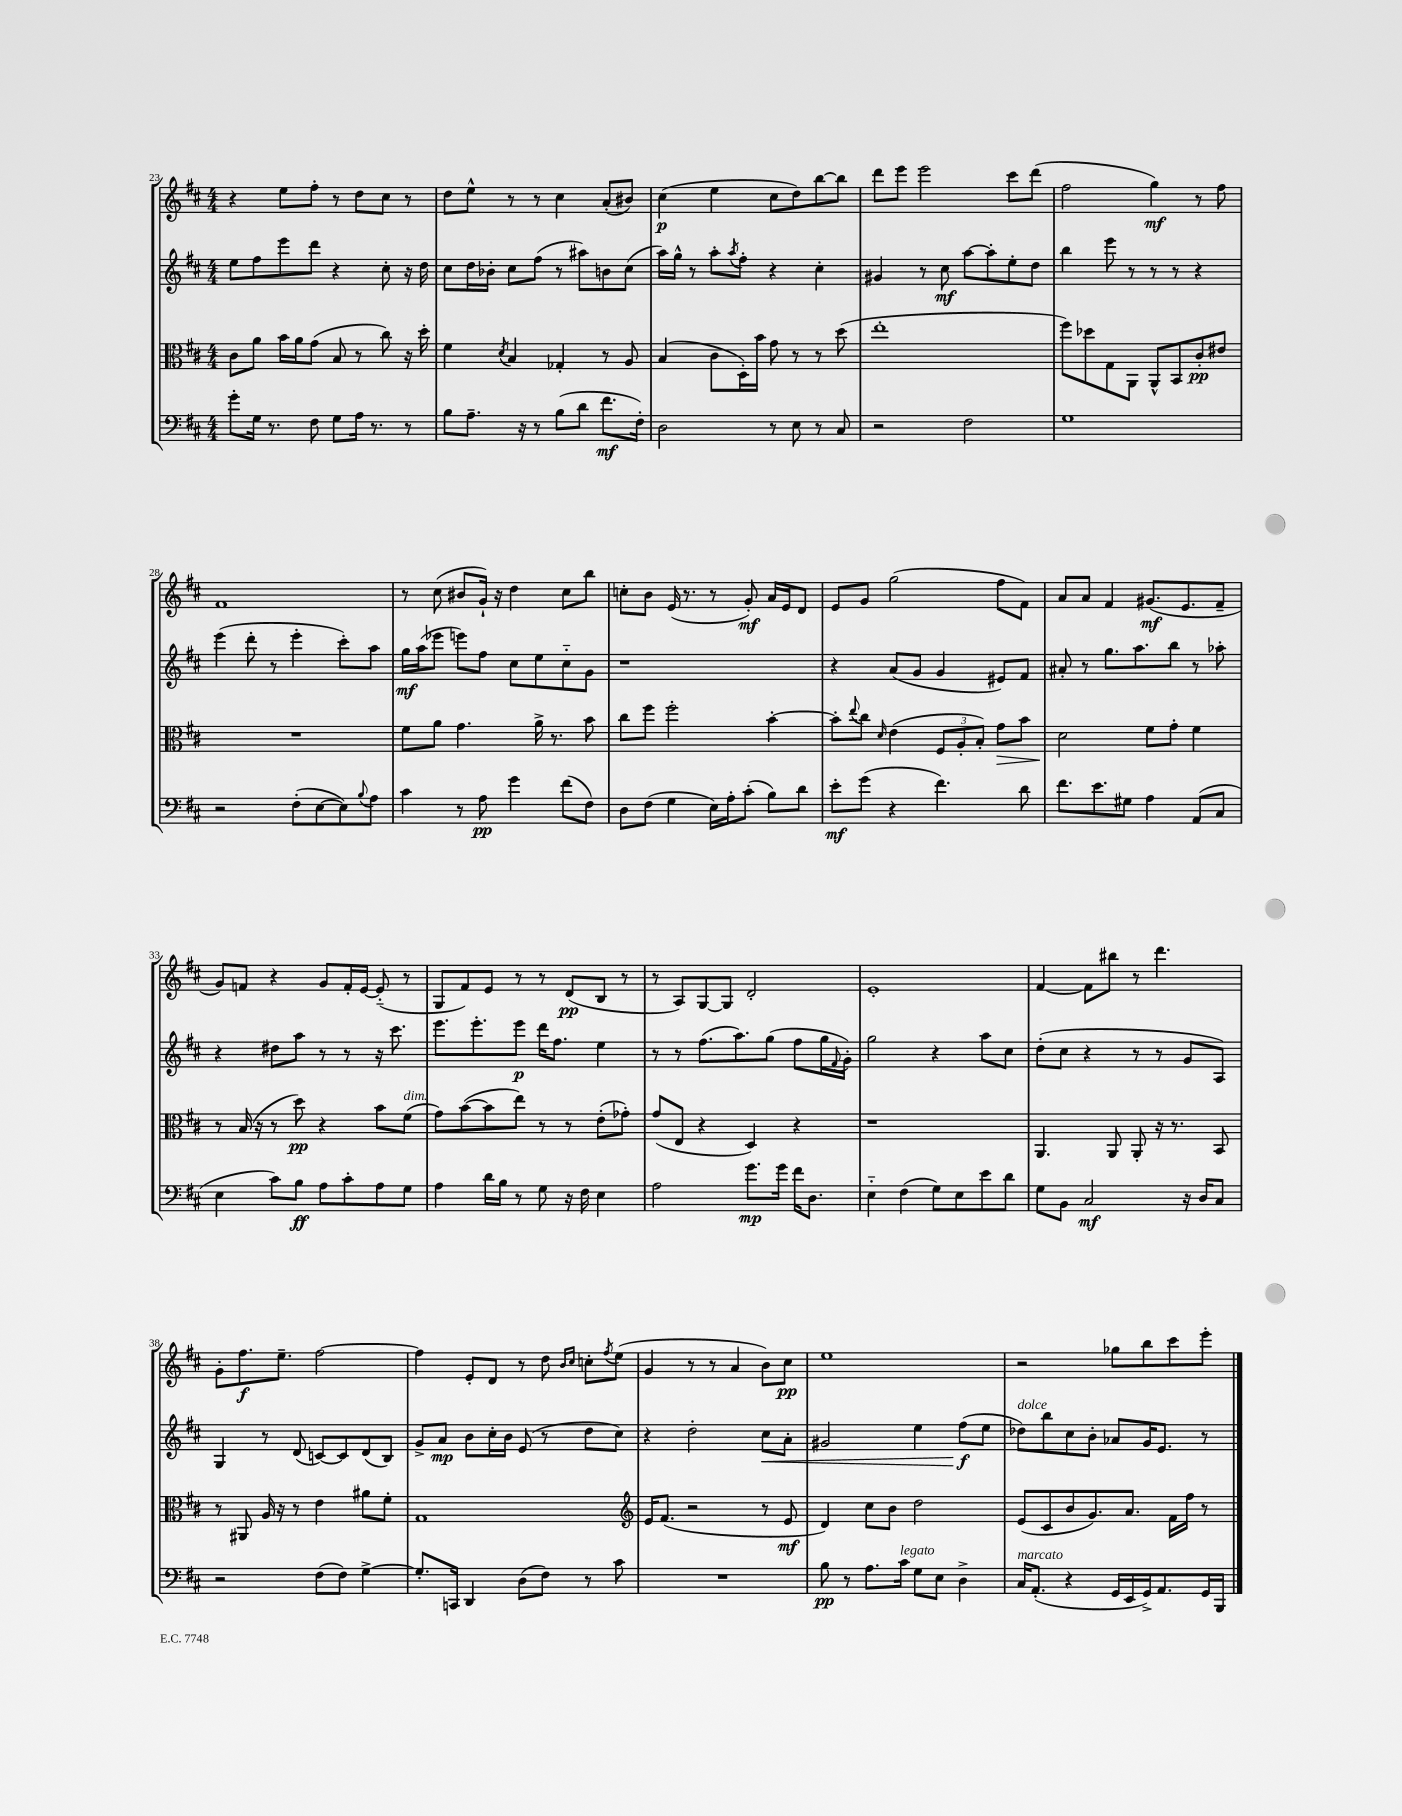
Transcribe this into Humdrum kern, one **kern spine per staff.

**kern	**kern	**kern	**kern
*staff4	*staff3	*staff2	*staff1
*clefF4	*clefC3	*clefG2	*clefG2
*k[f#c#]	*k[f#c#]	*k[f#c#]	*k[f#c#]
*M4/4	*M4/4	*M4/4	*M4/4
8g'\L	8c#\L	8ee\L	4r
16G\Jk	8a\J	8ff#\	.
8.r	.	.	.
.	16b\LL	8eee\	8ee\L
.	16a\J	.	.
8F#\	(8g\J	8ddd\J	8ff#'\J
8G\L	8B/	4r	8r
16A\Jk	8r	.	8dd\L
8.r	.	.	.
.	8cc#\)	8cc#'\	8cc#\J
8r	16r	16r	8r
.	16dd'\	16dd\	.
=	=	=	=
8B\L	4f#\	8cc#\L	8dd\L
8.A~\J	.	16dd\L	8ee^^\J
.	.	16b-'\JJ	.
.	8qd/	.	.
.	4B/	8cc#\L	8r
16r	.	.	.
8r	.	(8ff#\J	8r
(8B\L	4G-'/	8r	4cc#\
8d\J	.	8aa#\L)	.
8.f#\L	8r	8b\	(8a'/L
.	8A/	(8cc#\J	8b#/J)
16F#'\Jk)	.	.	.
=	=	=	=
2D\	(4B/	16aa\LL)	(4cc#\
.	.	16gg^^\JJ	.
.	.	8r	.
.	8c#\L	8aa'\L	4ee\
.	.	8qaa/	.
.	16D'\L)	8ff#'\J	.
.	16b\JJ	.	.
8r	8g\	4r	8cc#\L
8E\	8r	.	8dd\)
8r	8r	4cc#'\	[8bb\
8C#/	(8dd\	.	8bb\]J
=	=	=	=
2r	1ee'	4g#/	8ddd\L
.	.	.	8eee\J
.	.	8r	2eee\
.	.	8cc#\	.
2F#\	.	[8aa\L	.
.	.	8aa'\]	.
.	.	8ee'\	8ccc#\L
.	.	8dd\J	(8ddd\J
=	=	=	=
1G	8ff#\L)	4bb\	2ff#\
.	8dd-\	.	.
.	8G\	8eee\	.
.	8AA\J	8r	.
.	8AA^^/L	8r	4gg\)
.	8BB/	8r	.
.	8c#'/	4r	8r
.	8e#/J	.	8ff#\
=	=	=	=
2r	1r	(4eee\	1f#
.	.	8ddd'\	.
.	.	8r	.
(8F#'\L	.	4eee'\	.
[8E\	.	.	.
8E\])	.	8ccc#'\L)	.
8qqB/	.	.	.
8A\J	.	8aa\J	.
=	=	=	=
4c#\	8f#\L	16gg\LL	8r
.	.	(16aa\J	.
.	8a\J	8eee-\J	(8cc#\
8r	4.g\	8eee\L)	8b#/L
8A\	.	8ff#\J	16g`/Jk)
.	.	.	16r
4g\	.	8cc#\L	4dd\
.	16a^\	8ee\	.
.	8.r	.	.
(8f#\L	.	8cc#'~\	8cc#\L
8F#\J)	8b\	8g\J	8bb\J
=	=	=	=
8D\L	8cc#\L	1r	8cc'\L
(8F#\J	8ff#\J	.	8b\J
4G\	2ff#'\	.	(16e/
.	.	.	8.r
16E\LL)	.	.	8r
16A'\J	.	.	.
(8c#'\J	.	.	8g'/)
8B\L)	[4b'\	.	16a/LL
.	.	.	16e/J
8d\J	.	.	8d/J
=	=	=	=
8e'\L	8b'\]L	4r	8e/L
.	8qqee/	.	.
(8g\J	8cc#\J	.	8g/J
.	16qqd/	.	.
4r	(4e\	(8a/L	(2gg\
.	.	8g/J	.
4.f#\)	12F#/L	4g/	.
.	12A'/	.	.
.	12B'/J)	.	.
.	8g\L	8e#/L)	8ff#\L
8d\	8b\J	8f#/J	8f#\J)
=	=	=	=
8.f#\L	2d\	8a#'/	8a/L
.	.	8r	8a/J
8.e\	.	.	.
.	.	8.gg\L	4f#/
8G#\J	.	.	.
.	.	8.aa\	.
4A\	8f#\L	.	(8.g#/L
.	8g'\J	8bb\J	.
.	.	.	8.e/
(8AA/L	4f#\	8r	.
8C#/J	.	8aa-'\	8f#~/J
=	=	=	=
4E\	8r	4r	8g/L)
.	(16B/	.	8f/J
.	16r	.	.
8c#\L)	8r	8dd#\L	4r
8B\J	8dd\)	8aa\J	.
8A\L	4r	8r	8g/L
8c#'\	.	8r	16f'/L
.	.	.	[16e/JJ
8A\	8b\L	16r	(8e'~/]
.	.	8.ccc#\	.
8G\J	(8f#\J	.	8r
=	=	=	=
4A\	8g\L)	8.eee\L	8G/L
.	([8b\	.	8f#/)
.	.	8.eee'\	.
16d\LL	8b\]	.	8e/J
16B\JJ	.	.	.
8r	8ee\J)	8eee\J	8r
8G\	8r	16ddd\LK	8r
.	.	8.ff#\J	.
16r	8r	.	(8d/L
16F#\	.	.	.
4E\	(8e'\L	4ee\	8B/J
.	8g-'\J)	.	8r
=	=	=	=
2A\	(8g/L	8r	8r
.	8E/J	8r	8A/L)
.	4r	(8.ff#\L	[8G/
.	.	.	8G/]J
.	.	8.aa\)	.
8.g\L	4D/)	.	2d'/
.	.	(8gg\J	.
16g\Jk	.	.	.
16f#\LK	4r	8ff#\L	.
8.D\J	.	.	.
.	.	16gg\L	.
.	.	8qqf#/	.
.	.	16g'\JJ)	.
=	=	=	=
4E'~\	1r	2gg\	1e'
(4F#\	.	.	.
8G\L)	.	4r	.
8E\	.	.	.
8e\	.	8aa\L	.
8d\J	.	8cc#\J	.
=	=	=	=
8G\L	4.AA/	(8dd'\L	[4f#/
8BB\J	.	8cc#\J	.
2C#/	.	4r	8f#\]L
.	8AA/	.	8bb#\J
.	8AA'/	8r	8r
.	16r	8r	4.ddd\
.	8.r	.	.
16r	.	8g/L	.
16D/LK	.	.	.
8C#/J	8BB/	8A/J)	.
=	=	=	=
2r	8r	4G/	8g'\L
.	8AA#/	.	8.ff#\
.	16A/	8r	.
.	16r	.	8.ee~\J
.	8r	(8d/	.
(8F#\L	4e\	[8c/L)	[2ff#\
8F#\J)	.	8c/]	.
[4G^\	8a#\L	(8d/	.
.	8f#'\J	8B/J)	.
=	=	=	=
8.G'/]L	1G	8g^/L	4ff#\]
.	.	8a/J	.
16CC/Jk	.	.	.
4DD/	.	8b\L	8e'/L
.	.	16cc#'\L	8d/J
.	.	16b\JJ	.
(8D\L	.	(8e/	8r
8F#\J)	.	8r	8dd\
.	.	.	16qqb/LL
.	.	.	16qqcc#/JJ
8r	.	8dd\L	8cc'\L
.	.	.	8qff#/
8c#\	.	8cc#\J)	(8ee\J
=	=	=	=
*	*clefG2	*	*
1r	16e/LK	4r	4g/
.	(8.f#/J	.	.
.	2r	2dd'\	8r
.	.	.	8r
.	.	.	4a/
.	8r	8cc#\L	8b\L)
.	8e/	8a'\J	8cc#\J
=	=	=	=
8B\	4d/)	2g#/	1ee
8r	.	.	.
8.A\L	8cc#\L	.	.
.	8b\J	.	.
16c#\Jk	.	.	.
8G\L	2dd\	4ee\	.
8E\J	.	.	.
4D^\	.	(8ff#\L	.
.	.	8ee\J	.
=	=	=	=
16C#/LK	(8e/L	8dd-\L)	2r
(8.AA'/J	.	.	.
.	8c#/	8bb\	.
4r	8b/	8cc#\	.
.	8.g/)	8b'\J	.
16GG/LL	.	8a-/L	8gg-\L
16EE/	8.a/J	.	.
16GG^/J)	.	16g/K	8bb\
8.AA/	.	8.e/J	.
.	16f#\LL	.	8ccc#\
.	16ff#\JJ	.	.
16GG/L	8r	8r	8eee'\J
16BBB/JJ	.	.	.
==	==	==	==
*-	*-	*-	*-
